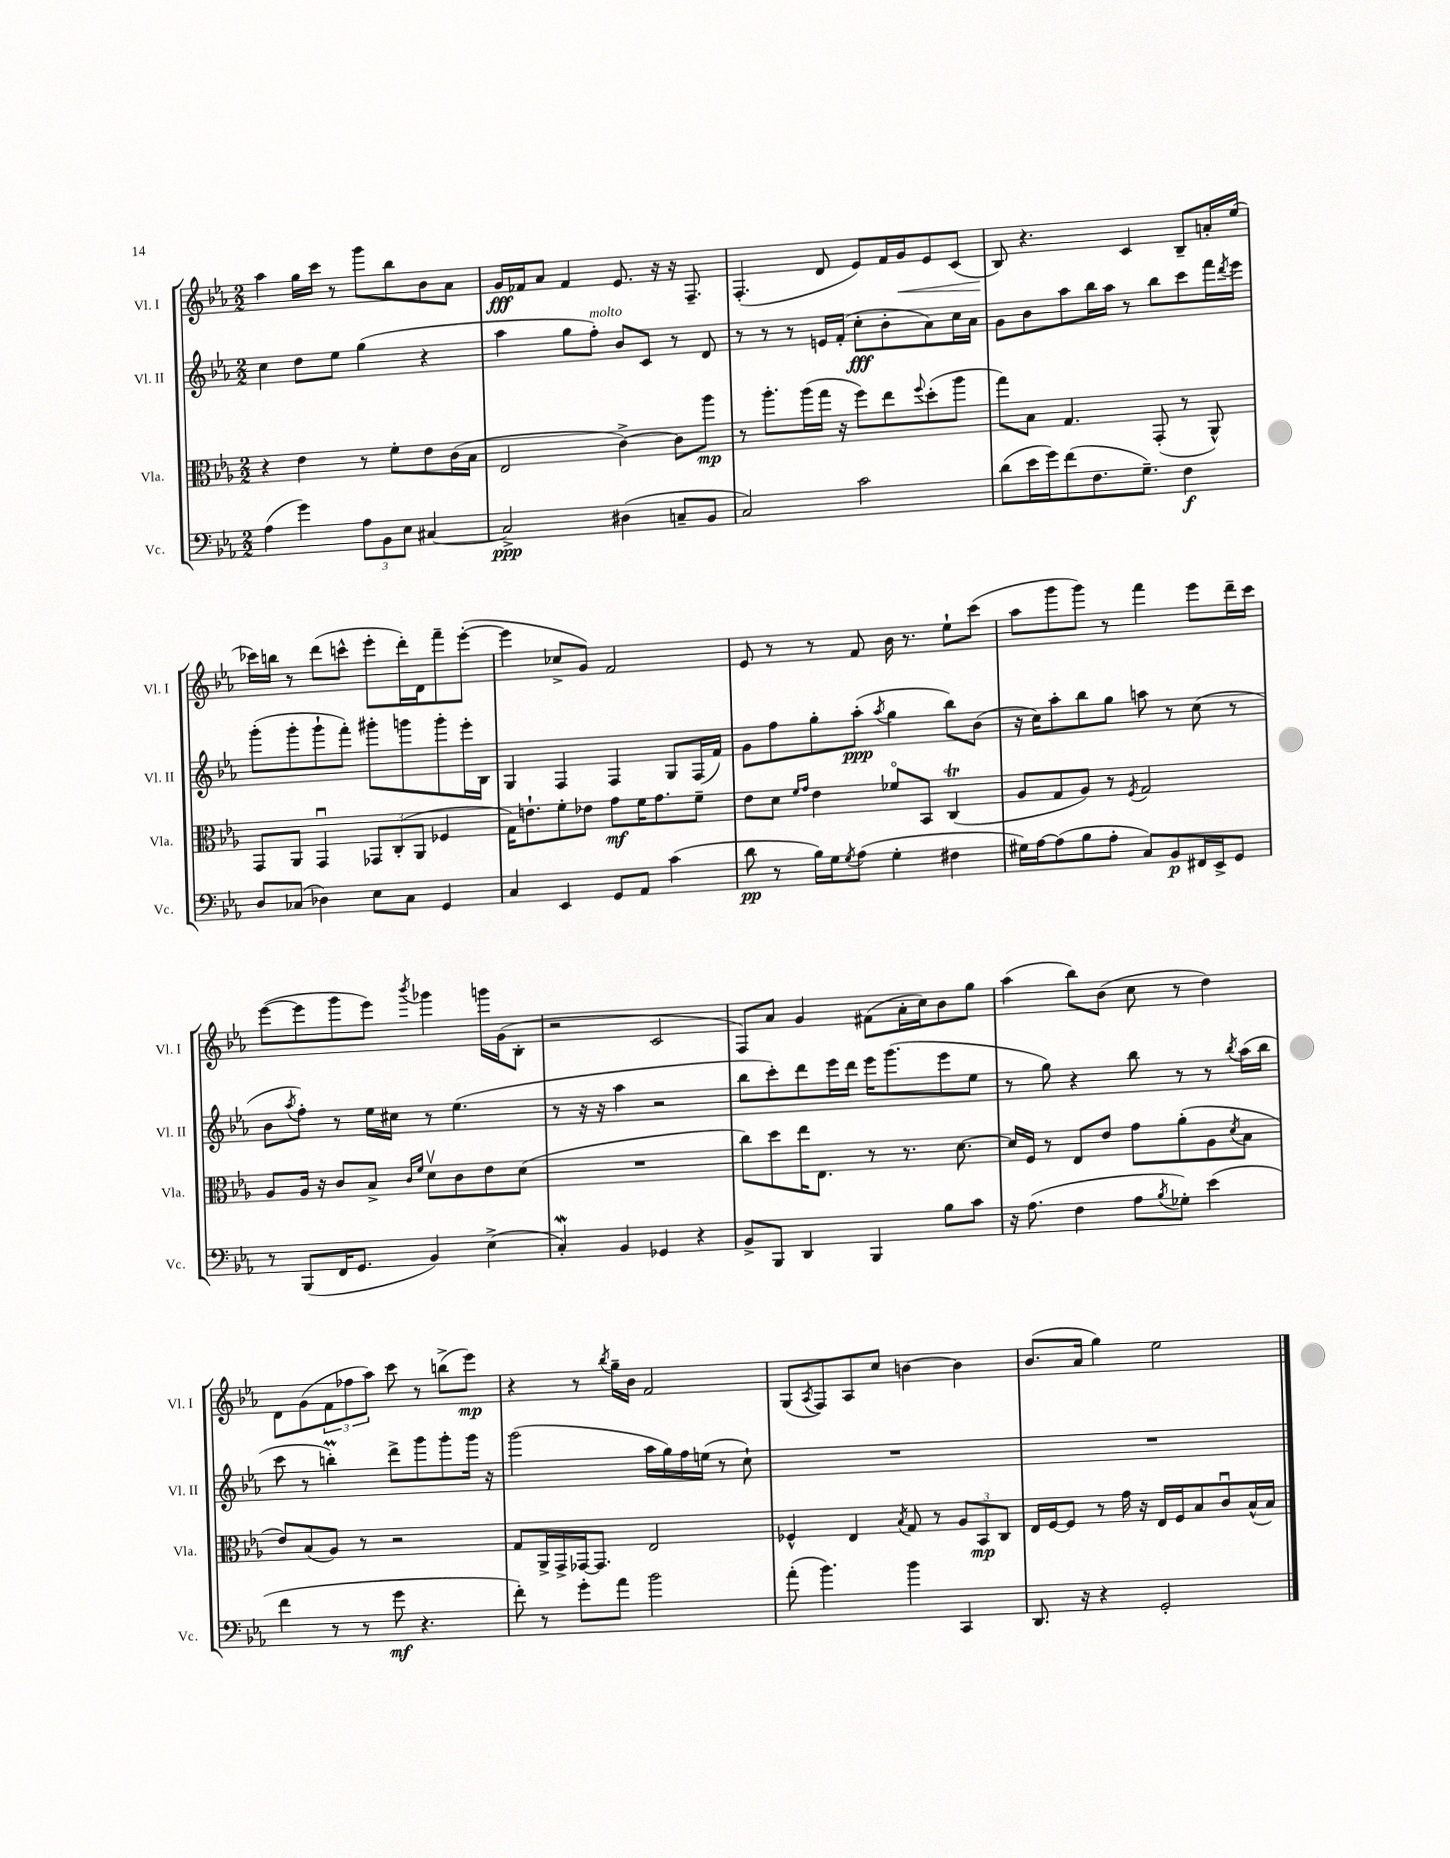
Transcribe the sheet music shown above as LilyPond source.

<<
\new StaffGroup <<
\new Staff = "s0" \with { instrumentName = "Vl. I" shortInstrumentName = "Vl. I" } {
    \clef treble \key ees \major \numericTimeSignature \time 2/2
    aes''4 g''16 c'''16 r8 g'''8 bes''8 bes'8 aes'8 |
    g'16\fff fes'16 aes'8 fes'4 ees'8. r16 r16 f8.-- |
    f4.-.( d'8 ees'8) f'16 g'16\< ees'8 c'8( |
    bes8\!) r4. c'4 bes8-- a'16-. ees''16( |
    ces'''16) b''16 r8 d'''8( c'''8-^ ees'''8-. d'''16-.) d'16 f'''8-- ees'''8~-.( |
    ees'''4 ces''8-> g'8) f'2 |
    ees'8 r8 r8 f'8 bes'16 r8. ees''8-! c'''8( |
    aes''8 g'''8 g'''8) r8 f'''4 ees'''8 d'''16-- c'''16 |
    ees'''8~( ees'''8 g'''8 ees'''8) \acciaccatura { bes'''8 } ges'''4 g'''16 g'16( bes8-. |
    r2 c'2 |
    f8) aes'8 g'4 fis'8( aes'16-. c''16) bes'8 g''8 |
    aes''4( bes''8) bes'8( c''8 r8 d''4) |
    d'8 g'8( \tuplet 3/2 { f'8 fes''8 aes''8) } c'''8 r8 b''8->( ees'''8\mp) |
    r4 r8 \acciaccatura { bes''8 } g''16-- bes'16 f'2 |
    g8( \acciaccatura { aes8 } f8) aes8 c''8 b'4~ b'4 |
    bes'8.( aes'16 g''4) ees''2 \bar "|." |
}
\new Staff = "s1" \with { instrumentName = "Vl. II" shortInstrumentName = "Vl. II" } {
    \clef treble \key ees \major \numericTimeSignature \time 2/2
    c''4 d''8 ees''8 g''4( r4 |
    aes''4 g''8 f''8-.^\markup { \italic "molto" }) bes'8 c'8 r8 d'8 |
    r8 r8 r8 e'16 f'16-.( c''8-.\fff bes'8-. aes'8) c''16 aes'16 |
    g'8 bes'8 aes''8 bes''16 aes''16 r8 bes''8 c'''8 f'''16 \acciaccatura { d'''8 } ees'''16 |
    g'''8-.( g'''8-. g'''8-! f'''8-.) gis'''8-. g'''8 g'''8-. ees'''16-. bes16 |
    g4 f4 f4 g8 f16( f'16) |
    g'8 f''8 g''8-. aes''8-.\ppp( \acciaccatura { aes''8 } g''4 bes''8) bes'8( |
    r16 c''16) aes''8-. bes''8 g''8 a''8 r8 c''8( r8 |
    bes'8 \acciaccatura { aes''8 } f''8-.) r8 ees''16 cis''16 r8 ees''4.( |
    r8 r16 r16 aes''4 r2 |
    bes''8 c'''8-.) d'''8 ees'''16 d'''16 ees'''16 g'''8.( ees'''8 ees''8 |
    r8 g''8) r4 bes''8 r8 r8 \acciaccatura { bes''8 } aes''16( bes''16 |
    c'''8 r8 b''4-.\prall) d'''8-> g'''8 g'''8-. g'''16 r16 |
    g'''2( aes''16 g''16) f''16 e''16( r8 c''8-!) |
    R1 |
    R1 \bar "|." |
}
\new Staff = "s2" \with { instrumentName = "Vla." shortInstrumentName = "Vla." } {
    \clef alto \key ees \major \numericTimeSignature \time 2/2
    r4 ees'4 r8 f'8-. ees'8 c'16( bes16 |
    ees2 c'4~->) c'8 aes''8\mp |
    r8 aes''8.-. aes''16( g''16 r16 f''8) ees''8 \appoggiatura { f''8 } d''8-.( aes''8 |
    g''8) bes8 g4. g,8-.( r8 aes,8-^) |
    g,8 aes,8 g,4\downbow \tuplet 3/2 { ges,8 c8-.( aes,8 } fes4 |
    g16) e'8.-! f'8-. ees'8 g'8\mf f'16 g'8. f'8-- |
    ees'8 d'8 \grace { f'16 g'16 } ees'4 fes'8\flageolet bes,8 c4\trill( |
    aes8 g8 aes8) r8 \acciaccatura { f8 } g2 |
    aes8 aes16 r16 c'8 bes8-> \grace { c'16 f'16 } d'8\upbow c'8 ees'8 d'8( |
    R1 |
    c''8) d''8 ees''16 ees8. r8 r8. d'8.~ |
    d'16 f16 r8 ees8 ees'8 g'8 aes'8-.( aes8 \acciaccatura { d'8 } bes8 |
    ees'8) bes8( aes8) r8 r2 |
    g8 aes,16-> g,16-> ges,16~ ges,8. ees2 |
    fes4-^ ees4 \acciaccatura { bes8 } g8 r8 \tuplet 3/2 { aes8 bes,8\mp c8 } |
    ees16 f16~ f8 r8 g'16 r16 ees16 f16 bes8 c'8\downbow bes16-^( bes16) \bar "|." |
}
\new Staff = "s3" \with { instrumentName = "Vc." shortInstrumentName = "Vc." } {
    \clef bass \key ees \major \numericTimeSignature \time 2/2
    aes4( g'4) \tuplet 3/2 { aes8 bes,8 ees8 } cis4~ |
    cis2->\ppp dis4( c8-- bes,8 |
    c2) c'2 |
    d'8( ees'16 g'16) f'8( f8. g8.--) f4\f |
    d8 ces8( des4) ees8 ces8 g,4 |
    c4 ees,4 g,8 aes,8 c'4( |
    d'8\pp r8 bes16) g16 \acciaccatura { g8 } aes8( g4-. fis4 |
    gis16) aes16~ aes8( bes8 aes8-. c8) bes,8\p fis,16 ees,16-> g,8 |
    r8 bes,,8( f,16 g,8. bes,4) ees4->( |
    c4-.\mordent) bes,4 ges,4 r4 |
    bes,8-> bes,,8 d,4 bes,,4 bes8 c'8 |
    r16 aes8.( f4 aes8 \acciaccatura { bes8 } ges8-.) ees'4( |
    f'4 r8 r8 g'8\mf r4. |
    f'8-.) r8 g'8-. aes'8 bes'2 |
    aes'8-.( bes'4.) bes'4 c,4 |
    d,8. r16 r4 g,2-. \bar "|." |
}
>>
>>
\layout { \context { \Score \remove "Bar_number_engraver" } }
